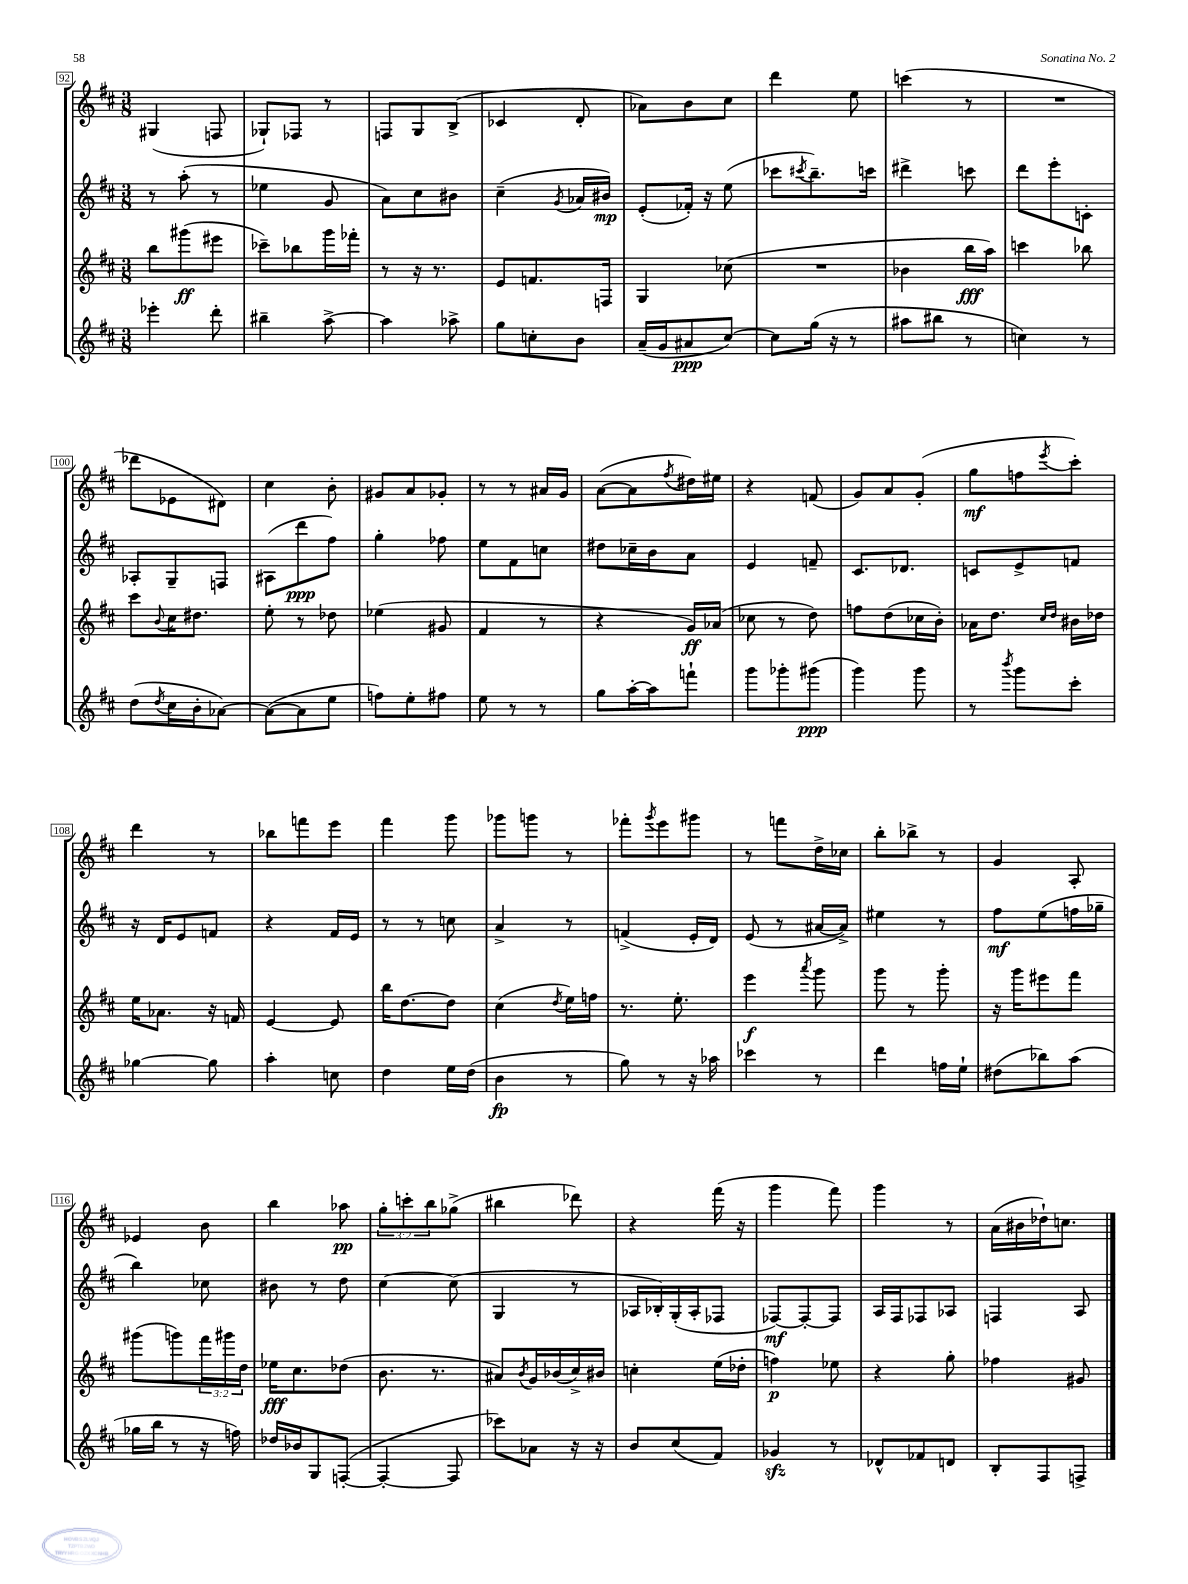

**kern	**dynam	**kern	**dynam	**kern	**dynam	**kern	**dynam
*part4	*part4	*part3	*part3	*part2	*part2	*part1	*part1
*staff4	*staff4	*staff3	*staff3	*staff2	*staff2	*staff1	*staff1
*clefG2	*	*clefG2	*	*clefG2	*	*clefG2	*
*k[f#c#]	*	*k[f#c#]	*	*k[f#c#]	*	*k[f#c#]	*
*M3/8	*	*M3/8	*	*M3/8	*	*M3/8	*
=92	=92	=92	=92	=92	=92	=92	=92
4eee-X'\	.	8bb\L	.	8r	.	(4G#X/	.
.	.	(8ggg#X\	ff	(8aa'\	.	.	.
8ddd'\	.	8eee#X\J	.	8r	.	8Fn/	.
=93	=93	=93	=93	=93	=93	=93	=93
4bb#X~\	.	8ccc-X~\L)	.	4ee-X\	.	8G-X`/L)	.
.	.	8bb-X\	.	.	.	8F-X/J	.
[8aa^\	.	16ggg\L	.	8g/	.	8r	.
.	.	16fff-X'\JJ	.	.	.	.	.
=94	=94	=94	=94	=94	=94	=94	=94
4aa\]	.	8r	.	8a\L)	.	8Fn/L	.
.	.	16r	.	8cc#\	.	8G/	.
.	.	8.r	.	.	.	.	.
8aa-X^\	.	.	.	8b#X\J	.	(8B^/J	.
=95	=95	=95	=95	=95	=95	=95	=95
8gg\L	.	8e/L	.	(4cc#~\	.	4c-X/	.
8ccn'\	.	8.fn/	.	.	.	.	.
.	.	.	.	8qg/	.	.	.
8b\J	.	.	.	16a-X/LL	.	8d'/	.
.	.	16Fn/Jk	.	16b#X/JJ)	mp	.	.
=96	=96	=96	=96	=96	=96	=96	=96
(16a~/LL	.	4G/	.	(8e'/L	.	8a-X\L)	.
16g/J	.	.	.	.	.	.	.
8a#X/	ppp	.	.	16f-X'/Jk)	.	8b\	.
.	.	.	.	16r	.	.	.
[8cc#/J)	.	(8cc-X\	.	(8ee\	.	8cc#\J	.
=97	=97	=97	=97	=97	=97	=97	=97
8cc#\L]	.	4.r	.	8ccc-X\L	.	4ddd\	.
.	.	.	.	8qccc#X/	.	.	.
(16gg\Jk	.	.	.	8.bb~\)	.	.	.
16r	.	.	.	.	.	.	.
8r	.	.	.	.	.	8ee\	.
.	.	.	.	16cccn\Jk	.	.	.
=98	=98	=98	=98	=98	=98	=98	=98
8aa#X\L	.	4b-X\	.	4ddd#X^\	.	(4cccn\	.
8bb#X\J	.	.	.	.	.	.	.
8r	.	16bb\LL	fff	8cccn\	.	8r	.
.	.	16aa\JJ)	.	.	.	.	.
=99	=99	=99	=99	=99	=99	=99	=99
4ccn\)	.	4cccn\	.	8ddd\L	.	4.r	.
.	.	.	.	8eee'\	.	.	.
8r	.	8bb-X\	.	8cn'\J	.	.	.
!!LO:LB:g=z
=100	=100	=100	=100	=100	=100	=100	=100
(8dd\L	.	8ccc#\L	.	8A-X'/L	.	8ddd-X\L	.
8qdd/	.	8qqb/	.	.	.	.	.
16cc#\L	.	16cc#\K	.	8G~/	.	8e-X\	.
16b'\J	.	8.dd#X\J	.	.	.	.	.
[8a-X\J)	.	.	.	8Fn/J	.	8d#X\J)	.
=101	=101	=101	=101	=101	=101	=101	=101
(8a-\L_	.	8ee'\	.	(8A#X\L	.	4cc#\	.
8a-\]	.	8r	.	8ddd\	ppp	.	.
8ee\J	.	8dd-X\	.	8ff#\J)	.	8b'\	.
=102	=102	=102	=102	=102	=102	=102	=102
8ffn\L)	.	(4ee-X\	.	4gg'\	.	8g#X/L	.
8ee'\	.	.	.	.	.	8a/	.
8ff#X\J	.	8g#X/	.	8ff-X\	.	8g-X'/J	.
=103	=103	=103	=103	=103	=103	=103	=103
8ee\	.	4f#/	.	8ee\L	.	8r	.
8r	.	.	.	8f#\	.	8r	.
8r	.	8r	.	8ccn\J	.	16a#X/LL	.
.	.	.	.	.	.	16g/JJ	.
=104	=104	=104	=104	=104	=104	=104	=104
8gg\L	.	4r	.	8dd#X\L	.	([8a\L	.
[16aa'\L	.	.	.	16cc-X~\L	.	8a\]	.
16aa\J]	.	.	.	16b\J	.	.	.
.	.	.	.	.	.	8qff#/	.
8fffn`\J	.	16g/LL)	ff	8a\J	.	16dd#X\L)	.
.	.	(16a-X/JJ	.	.	.	16ee#X\JJ	.
=105	=105	=105	=105	=105	=105	=105	=105
8ggg\L	.	8cc-X\	.	4e/	.	4r	.
8ggg-X'\	.	8r	.	.	.	.	.
(8ggg#X\J	ppp	8dd\)	.	8fn~/	.	(8fn/	.
=106	=106	=106	=106	=106	=106	=106	=106
4ggg\)	.	8ffn\L	.	8.c#/L	.	8g/L)	.
.	.	(8dd\	.	.	.	8a/	.
.	.	.	.	8.d-X/J	.	.	.
8ggg\	.	16cc-X\L	.	.	.	(8g'/J	.
.	.	16b'\JJ)	.	.	.	.	.
=107	=107	=107	=107	=107	=107	=107	=107
8r	.	16a-X\KL	.	8cn/L	.	8gg\L	mf
.	.	8.dd\J	.	.	.	.	.
8qbbb/	.	.	.	.	.	.	.
8ggg\L	.	.	.	8e^/	.	8ffn\	.
.	.	16qqcc#/LL	.	.	.	.	.
.	.	16qqdd/JJ	.	.	.	8qeee/	.
8ccc#'\J	.	16b#X\LL	.	8fn/J	.	8ccc#'\J)	.
.	.	16dd-X\JJ	.	.	.	.	.
!!LO:LB:g=z
=108	=108	=108	=108	=108	=108	=108	=108
[4gg-X\	.	16ee\KL	.	16r	.	4ddd\	.
.	.	8.a-X\J	.	16d/KL	.	.	.
.	.	.	.	8e/	.	.	.
8gg-\]	.	16r	.	8fn/J	.	8r	.
.	.	16fn/	.	.	.	.	.
=109	=109	=109	=109	=109	=109	=109	=109
4aa'\	.	[4e/	.	4r	.	8bb-X\L	.
.	.	.	.	.	.	8fffn\	.
8ccn\	.	8e/]	.	16f#/LL	.	8eee\J	.
.	.	.	.	16e/JJ	.	.	.
=110	=110	=110	=110	=110	=110	=110	=110
4dd\	.	16bb\KL	.	8r	.	4fff#\	.
.	.	[8.dd\	.	.	.	.	.
.	.	.	.	8r	.	.	.
16ee\LL	.	8dd\J]	.	8ccn\	.	8ggg\	.
(16dd\JJ	.	.	.	.	.	.	.
=111	=111	=111	=111	=111	=111	=111	=111
4b\	fp	(4cc#\	.	4a^/	.	8ggg-X\L	.
.	.	.	.	.	.	8gggn\J	.
.	.	8qdd/	.	.	.	.	.
8r	.	16ee\LL)	.	8r	.	8r	.
.	.	16ffn\JJ	.	.	.	.	.
=112	=112	=112	=112	=112	=112	=112	=112
8gg\)	.	8.r	.	(4fn^/	.	8fff-X'\L	.
.	.	.	.	.	.	8qggg/	.
8r	.	.	.	.	.	8eee\	.
.	.	8.ee'\	.	.	.	.	.
16r	.	.	.	16e'/LL	.	8ggg#X\J	.
16aa-X\	.	.	.	16d/JJ)	.	.	.
=113	=113	=113	=113	=113	=113	=113	=113
4ccc-X\	.	4eee\	f	(8e/	.	8r	.
.	.	.	.	8r	.	8fffn\L	.
.	.	8qaaa/	.	.	.	.	.
8r	.	8ggg\	.	[16a#X/LL	.	16dd^\L	.
.	.	.	.	16a#^/JJ])	.	16cc-X\JJ	.
=114	=114	=114	=114	=114	=114	=114	=114
4ddd\	.	8ggg\	.	4ee#X\	.	8bb'\L	.
.	.	8r	.	.	.	8bb-X^\J	.
16ffn\LL	.	8ggg'\	.	8r	.	8r	.
16ee`\JJ	.	.	.	.	.	.	.
=115	=115	=115	=115	=115	=115	=115	=115
(8dd#X\L	.	16r	.	8ff#\L	mf	4g/	.
.	.	16ggg\KL	.	.	.	.	.
8bb-X\)	.	8eee#X\	.	(8ee\	.	.	.
(8aa\J	.	8fff#\J	.	16ffn\L	.	8A'/	.
.	.	.	.	16gg-X~\JJ	.	.	.
!!LO:LB:g=z
=116	=116	=116	=116	=116	=116	=116	=116
16gg-X\LL	.	(8ggg#X\L	.	4bb\)	.	4e-X/	.
16bb\JJ	.	.	.	.	.	.	.
8r	.	8gggn\)	.	.	.	.	.
16r	.	24fff#\L	.	8cc-X\	.	8b\	.
.	.	24ggg#X\	.	.	.	.	.
16ffn\)	.	.	.	.	.	.	.
.	.	24dd\JJ	.	.	.	.	.
=117	=117	=117	=117	=117	=117	=117	=117
16dd-X/LL	.	16ee-X\KL	fff	8b#X\	.	4bb\	.
16b-X/J	.	8.cc#\	.	.	.	.	.
8G/	.	.	.	8r	.	.	.
([8Fn'/J	.	(8dd-X\J	.	8dd\	.	8aa-X\	pp
=118	=118	=118	=118	=118	=118	=118	=118
4F'/_	.	8.b\	.	[4cc#\	.	12gg'\L	.
.	.	.	.	.	.	12cccn'\	.
.	.	.	.	.	.	12bb\	.
.	.	8.r	.	.	.	.	.
8F/]	.	.	.	(8cc#\]	.	(8gg-X^\J	.
=119	=119	=119	=119	=119	=119	=119	=119
8ccc-X\L)	.	8a#X/L)	.	4G/	.	4bb#X\	.
.	.	8qb/	.	.	.	.	.
8a-X\J	.	16g/L	.	.	.	.	.
.	.	(16b-X/	.	.	.	.	.
16r	.	16cc#^/)	.	8r	.	8ddd-X\)	.
16r	.	16b#X/JJ	.	.	.	.	.
=120	=120	=120	=120	=120	=120	=120	=120
8b/L	.	4ccn'\	.	16A-X/LL	.	4r	.
.	.	.	.	16B-X'/)	.	.	.
(8cc#/	.	.	.	(16G'/	.	.	.
.	.	.	.	16A-'/J	.	.	.
8f#/J)	.	(16ee\LL	.	8F-X/J	.	(16fff#\	.
.	.	16dd-X'\JJ	.	.	.	16r	.
=121	=121	=121	=121	=121	=121	=121	=121
4g-Xzz/	.	4ffn\)	p	[8F-X/L)	mf	4ggg\	.
.	.	.	.	8F-'/_	.	.	.
8r	.	8ee-X\	.	8F-/J]	.	8fff#\)	.
=122	=122	=122	=122	=122	=122	=122	=122
8d-X^^/L	.	4r	.	16A/LL	.	4ggg\	.
.	.	.	.	16F#/J	.	.	.
8f-X/	.	.	.	8F-X/	.	.	.
8dn/J	.	8gg'\	.	8A-X/J	.	8r	.
=123	=123	=123	=123	=123	=123	=123	=123
8B'/L	.	4ff-X\	.	4Fn/	.	(16a\LL	.
.	.	.	.	.	.	16b#X\	.
8F#/	.	.	.	.	.	16dd-X`\J)	.
.	.	.	.	.	.	8.ccn\J	.
8Fn^/J	.	8g#X/	.	8A/	.	.	.
==	==	==	==	==	==	==	==
*-	*-	*-	*-	*-	*-	*-	*-
